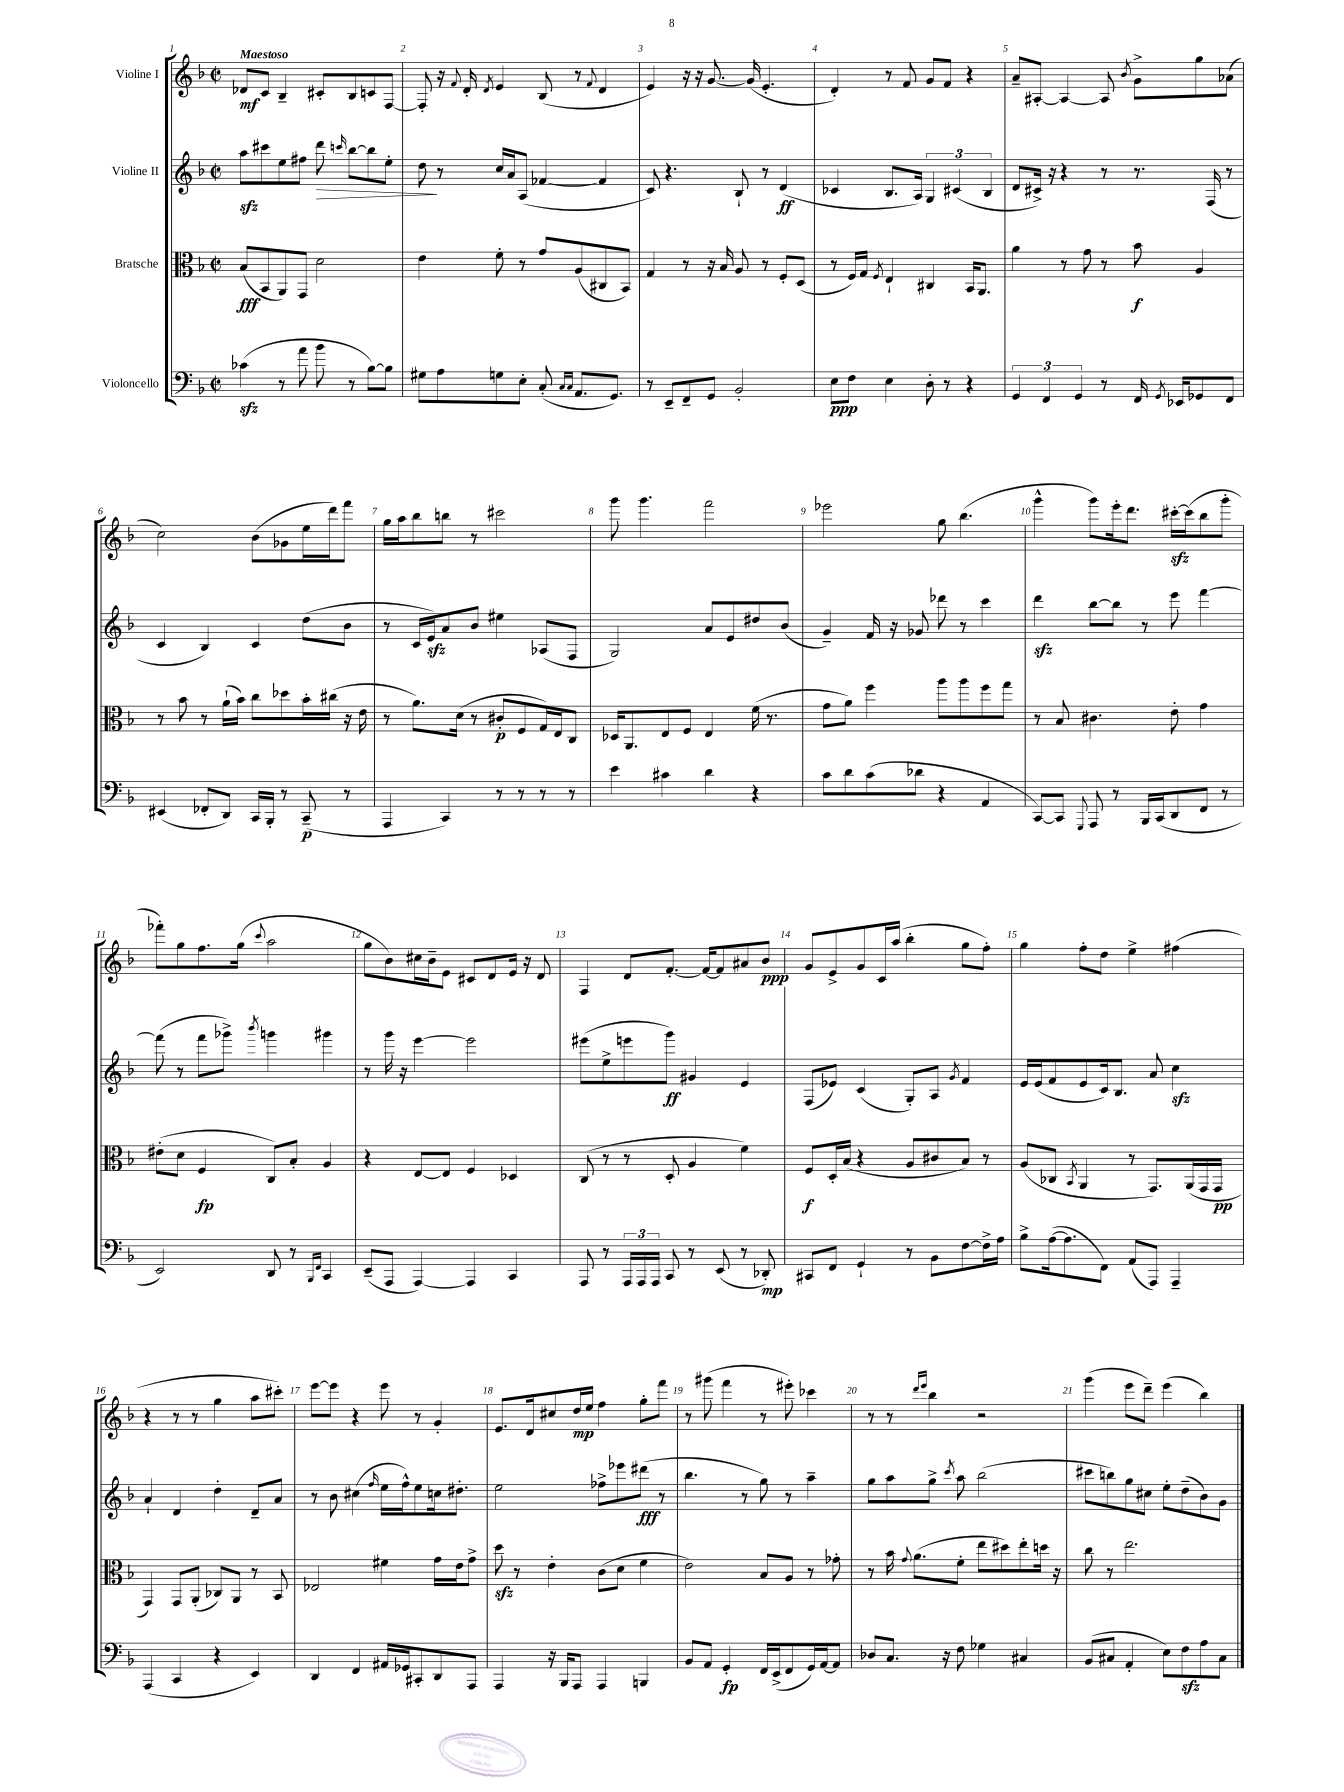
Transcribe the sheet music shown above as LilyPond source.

<<
\new StaffGroup <<
\new Staff = "s0" \with { instrumentName = "Violine I" } {
    \clef treble \key f \major \defaultTimeSignature \time 2/2 \tempo "Maestoso"
    \autoBeamOff des'8[\mf c'8] bes4-- cis'8[-. bes8 c'8 f8]~ |
    f8-. r16 \appoggiatura { f'8 } d'16-. \acciaccatura { d'8 } e'4 bes8( r8 \appoggiatura { f'8 } d'4 |
    e'4) r16 r16 g'8.~ g'16( e'4.-. |
    d'4-.) r8 f'8 g'8[ f'8] r4 |
    a'8[-- ais8]~-. ais4~ ais8 \acciaccatura { bes'8 } g'8[-> g''8 aes'8]( |
    c''2) bes'8[( ges'8 e''16 d'''16) f'''8] |
    g''16[ a''16 bes''8 b''8] r8 cis'''2 |
    g'''8 g'''4. f'''2 |
    ees'''2 g''8 bes''4.( |
    g'''4-^ g'''8[) e'''16-. d'''8.] cis'''16[~-.\sfz cis'''16( bes''8 g'''8]-. |
    fes'''8[-.) g''8 f''8. g''16]( \appoggiatura { c'''8 } a''2 |
    g''8[ bes'8) cis''16 bes'16-- e'8] cis'8[ d'8 e'16] r16 d'8 |
    f4 d'8[ f'8.]~-. f'16[~ f'8 ais'8 bes'8]\ppp |
    g'8[ e'8-> g'8 c'16 a''16]( bes''4-. g''8[ f''8]-.) |
    g''4 f''8[-. d''8] e''4-> fis''4( |
    r4 r8 r8 g''4 a''8[ cis'''8]-.) |
    e'''8[~ e'''8] r4 e'''8 r8 g'4-. |
    e'8.[ d'16 cis''8 d''16\mp e''16] f''4 g''8[-. f'''8] |
    r8 gis'''8( f'''4 r8 eis'''8-.) ces'''4 |
    r8 r8 \grace { d'''16[ e'''16] } bes''4 r2 |
    g'''4( e'''8[ d'''8]--) e'''4( bes''4) \bar "|." |
}
\new Staff = "s1" \with { instrumentName = "Violine II" } {
    \clef treble \key f \major \defaultTimeSignature \time 2/2
    \autoBeamOff a''8[\sfz cis'''8 e''8 fis''8] d'''8\> \grace { c'''16 } bes''8[~ bes''8 e''8]-. |
    d''8\! r8 c''16[ a'16 a8]( fes'4~ fes'4 |
    c'8) r4. bes8-! r8 d'4\ff( |
    ces'4 bes8.[ a16]) \tuplet 3/2 { g4 cis'4( bes4 } |
    d'8[ cis'16]->) r16 r4 r8 r8. f16( r8 |
    c'4 bes4) c'4 d''8[( bes'8] |
    r8 c'16[ e'16\sfz) a'8 bes'8] eis''4 aes8[( f8] |
    g2) a'8[ e'8 dis''8 bes'8]( |
    g'4--) f'16 r16 ges'8 des'''8 r8 c'''4 |
    d'''4\sfz bes''8[~ bes''8] r8 e'''8 f'''4~ |
    f'''8( r8 f'''8[ ges'''8]->) \acciaccatura { bes'''8 } g'''4 gis'''4 |
    r8 g'''16 r16 e'''4~ e'''2 |
    eis'''8[( e''8-> e'''8 g'''8]\ff) gis'4 e'4 |
    f8[( ees'8]) c'4( g8[-.) a8] \acciaccatura { g'8 } f'4 |
    e'16[ e'16( f'8 e'8 c'16) bes8.] a'8 c''4\sfz |
    a'4-! d'4 d''4-. d'8[-- a'8] |
    r8 bes'8 cis''4( \grace { f''16 } e''16[ f''16-^) e''8 c''16 dis''8.]-. |
    e''2 fes''8[-> ees'''8 dis'''8]\fff( r8 |
    bes''4. r8 g''8) r8 a''4-- |
    g''8[ a''8 g''8]-> \acciaccatura { c'''8 } a''8 bes''2( |
    cis'''8[ b''8) g''8 cis''8] e''8[-. d''8--( bes'8) g'8] \bar "|." |
}
\new Staff = "s2" \with { instrumentName = "Bratsche" } {
    \clef alto \key f \major \defaultTimeSignature \time 2/2
    \autoBeamOff bes8[\fff( bes,8 a,8) g,8] d'2 |
    e'4 f'8-. r8 g'8[ a8( cis8 bes,8]) |
    g4 r8 r16 bes16 a8 r8 f8[-. d8]( |
    r8 f16[) g16] \acciaccatura { f8 } e4-! cis4 bes,16[ a,8.] |
    a'4 r8 g'8 r8 bes'8\f a4 |
    r8 bes'8 r8 a'16[-!( bes'16]) c''8[ des''8 bes'16-. cis''16]( r16 e'16 |
    r8 a'8.[) d'16]( r8 cis'8[-.\p f8 g16) e16 c8] |
    des16[ a,8. e8 f8] e4 f'16( r8. |
    g'8[ a'8]) f''4 a''8[ a''8 f''8 g''8] |
    r8 bes8 cis'4. e'8-. g'4 |
    eis'8[-.( d'8] f4\fp c8[) bes8]-. a4 |
    r4 e8[~ e8] f4 des4 |
    c8( r8 r8 d8-. a4 f'4) |
    f8[\f d16-. bes16]( r4 a8[ cis'8 bes8]) r8 |
    a8[( ces8] \acciaccatura { bes,8 } a,4 r8 g,8.[) a,16( g,16 g,16]\pp |
    g,4) g,8[ a,8]-.( ces8[) a,8] r8 bes,8 |
    ees2 fis'4 g'16[ e'16 g'8]-> |
    d''8\sfz r8 e'4-. c'8[( d'8] f'4 |
    e'2) bes8[ a8] r8 ges'8-. |
    r8 bes'16 \appoggiatura { g'8 } a'8.[( f'8]-. e''8[ dis''8) e''8-. d''16] r16 |
    c''8 r8 e''2. \bar "|." |
}
\new Staff = "s3" \with { instrumentName = "Violoncello" } {
    \clef bass \key f \major \defaultTimeSignature \time 2/2
    \autoBeamOff ces'4\sfz( r8 a'8 bes'8 r8 bes8[~) bes8] |
    gis8[ a8 g8 e8]-. c8-.( \grace { c16[ c16] } a,8.[ g,8.]) |
    r8 e,8[-- f,8-- g,8] bes,2-. |
    e8[\ppp f8] e4 d8-. r8 r4 |
    \tuplet 3/2 { g,4 f,4 g,4 } r8 f,16 \acciaccatura { g,8 } ees,16[ ges,8 f,8] |
    eis,4( fes,8[-. d,8]) c,16[ bes,,16]-. r8 c,8--\p( r8 |
    a,,4 c,4) r8 r8 r8 r8 |
    e'4 cis'4 d'4 r4 |
    c'8[ d'8 c'8( des'8] r4 a,4 |
    c,8[~) c,8] \appoggiatura { g,,8 } a,,8 r8 bes,,16[ c,16( d,8 f,8] r8 |
    e,2) d,8 r8 \grace { bes,,16[ f,16] } c,4 |
    e,8[--( a,,8] a,,4~) a,,4 c,4 |
    a,,8 r8 \tuplet 3/2 { a,,16[ a,,16 a,,16] } c,8 r8 e,8( r8 des,8-.\mp) |
    cis,8[ f,8] g,4-! r8 bes,8[ f8~ f16-> a16] |
    bes8[-> a16~( a8. f,8]) a,8[( a,,8]) a,,4-- |
    a,,4( c,4 r4 e,4) |
    d,4 f,4 ais,16[ ges,16 cis,8-. d,8 a,,8] |
    a,,4 r16 bes,,16[ a,,8] a,,4 b,,4 |
    bes,8[ a,8] g,4-.\fp f,16[ e,16->( f,8 g,16) a,16~ a,8] |
    des8[ c8.] r16 f8 ges4 cis4 |
    bes,8[( cis8] a,4-. e8[) f8\sfz a8 cis8] \bar "|." |
}
>>
>>
\layout { \context { \Score \override BarNumber.break-visibility = ##(#f #t #t) barNumberVisibility = #all-bar-numbers-visible } }
